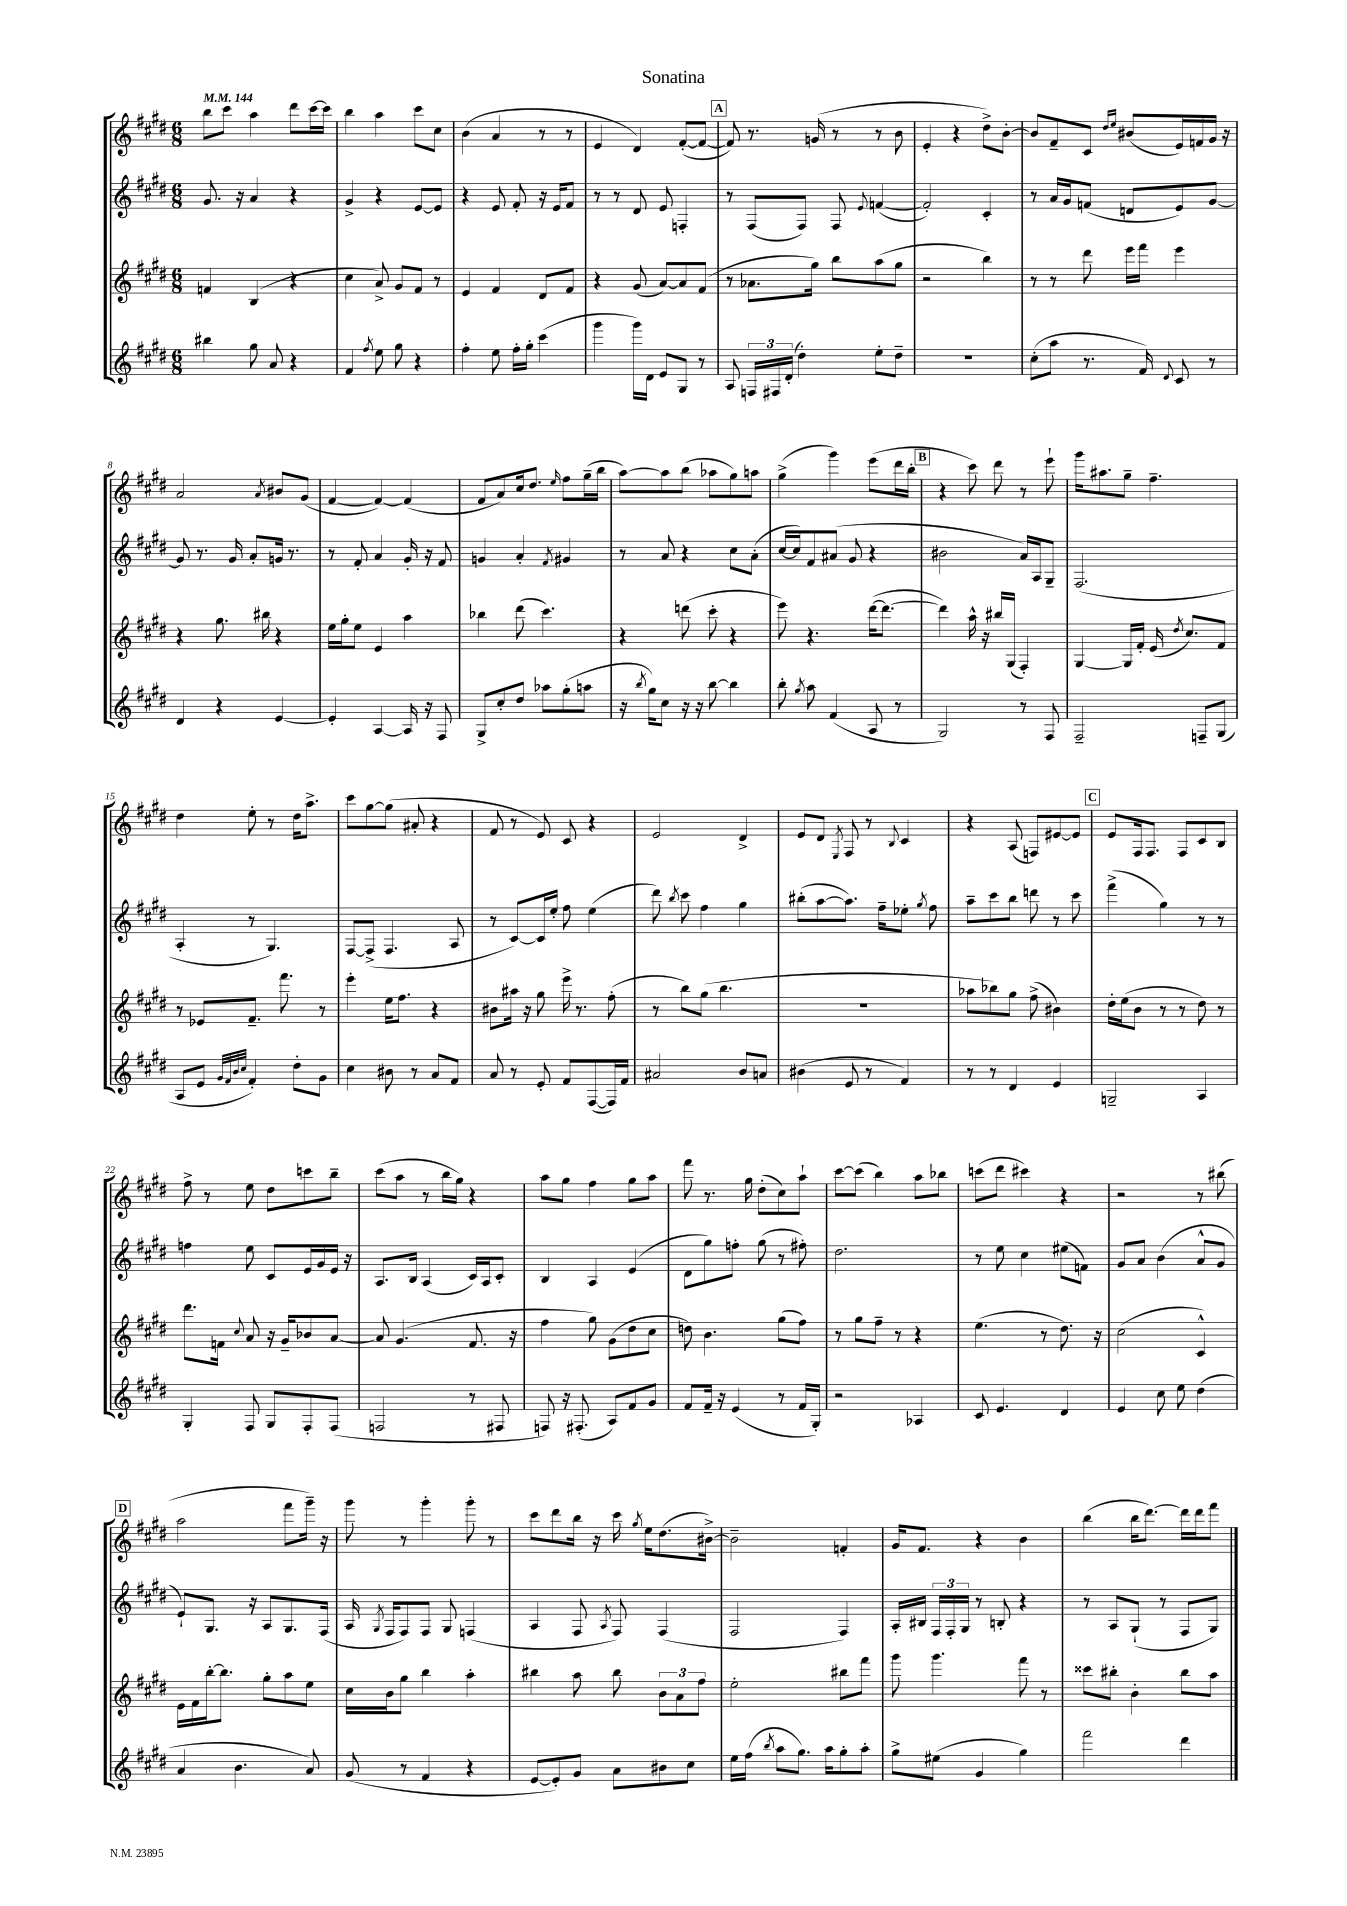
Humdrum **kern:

**kern	**kern	**kern	**kern
*staff4	*staff3	*staff2	*staff1
*clefG2	*clefG2	*clefG2	*clefG2
*k[f#c#g#d#]	*k[f#c#g#d#]	*k[f#c#g#d#]	*k[f#c#g#d#]
*M6/8	*M6/8	*M6/8	*M6/8
*MM144	*MM144	*MM144	*MM144
4bb#	4f	8.g#	8bb
.	.	.	8ccc#
.	.	16r	.
8gg#	(4B	4a	4aa
8a	.	.	.
4r	4r	4r	8ddd#
.	.	.	[16ccc#
.	.	.	16ccc#]
=	=	=	=
4f#	4cc#	4g#^	4bb
8qff#	.	.	.
8ee	8a^)	4r	4aa
8gg#	8g#	.	.
4r	8f#	[8e	8ccc#
.	8r	8e]	8cc#
=	=	=	=
4ff#'	4e	4r	(4b
8ee	4f#	8e	4a
16ff#'	.	8f#'	.
16gg#'	.	.	.
(4ccc#	8d#	16r	8r
.	.	16e	.
.	8f#	8f#	8r
=	=	=	=
4ggg#	4r	8r	4e
.	.	8r	.
16ggg#)	(8g#	8d#	4d#)
16d#	.	.	.
8e	[8a)	8e	.
8G#	8a]	4F'	([8f#'
8r	(8f#	.	8f#_
=	=	=	=
8A	8r	8r	8f#])
24F	8.a-	(8F#	8.r
24F#	.	.	.
(24d#'	.	.	.
4dd#')	.	8F#)	.
.	16gg#)	.	(16g
.	8bb	8F#	8r
.	.	8qqe	.
8ee'	(8aa	([4f	8r
8dd#~	8gg#	.	8b
=	=	=	=
2.r	2r	2f'])	4e'
.	.	.	4r
.	4bb)	4c#'	8dd#^)
.	.	.	[8b'
=	=	=	=
(8cc#'	8r	8r	8b]
8aa	8r	16a	8f#~
.	.	16g#	.
8.r	8ddd#	(8f	8c#
.	.	.	16qqdd#
.	.	.	16qqee
.	16eee	8d	(8b#
16f#)	16fff#	.	.
8qqd#	.	.	.
8c#	4eee	8e)	16e)
.	.	.	16f
8r	.	[8g#	16g#
.	.	.	16r
=	=	=	=
4d#	4r	8g#]	2a
.	.	8.r	.
4r	8.gg#	.	.
.	.	16g#	.
.	.	8a'	.
.	16bb#	.	.
.	.	.	8qa
[4e	4r	16g	8b#
.	.	8.r	.
.	.	.	(8g#
=	=	=	=
4e']	16ee	8r	[4f#
.	16gg#'	.	.
.	8ee	8f#'	.
[4A	4e	4a	4f#_)
16A]	4aa	16g#'	(4f#]
16r	.	16r	.
8F#	.	8f#	.
=	=	=	=
8G#^	4bb-	4g	8f#
8cc#'	.	.	8a)
8dd#	(8ddd#	4a'	16cc#
.	.	.	8.dd#
8aa-	4.ccc#)	.	.
.	.	8qf#	16qqee
(8gg#'	.	4g#	8ff#
8aa	.	.	(16gg#~
.	.	.	16bb
=	=	=	=
16r	4r	8r	[8aa)
8qbb	.	.	.
16gg#)	.	.	.
8cc#	.	8a	8aa]
16r	(8ddd	4r	(8bb
16r	.	.	.
[8bb	8ccc#'	.	8aa-
4bb]	4r	8cc#	8gg#)
.	.	(8a'	8aa
=	=	=	=
8bb'	8eee)	[16cc#	(4gg#^
.	.	16cc#])	.
8qgg#	.	.	.
8aa	4.r	8f#	.
(4f#	.	(8a#	4ggg#)
.	.	8g#	.
8A	([16ddd#	4r	(8eee
.	8.ddd#_	.	.
8r	.	.	16ddd#
.	.	.	16bb'
=	=	=	=
2G#)	4ddd#])	2b#	4r
.	16aa^^	.	8ccc#)
.	16r	.	.
.	16bb#	.	8ddd#
.	(16G#	.	.
8r	4F#')	16a)	8r
.	.	16A	.
8F#	.	8G#~	8eee`
=	=	=	=
2F#~	[4G#	(2.F#	16ggg#
.	.	.	8.aa#
.	16G#]	.	8gg#~
.	16f#'	.	.
.	(16e	.	4.ff#~
.	8qdd#	.	.
.	8.cc#)	.	.
8F~	.	.	.
(8G#	8f#	.	.
=	=	=	=
8A	8r	4A'	4dd#
8e	8e-	.	.
32qqg#	.	.	.
32qqf#	.	.	.
32qqb	.	.	.
32qqcc#	.	.	.
4f#')	8.f#~	8r	8ee'
.	.	4.G#)	8r
.	8.fff#	.	.
8dd#'	.	.	16dd#
.	.	.	8.aa^
8g#	8r	.	.
=	=	=	=
4cc#	4eee'	[8F#	8ccc#
.	.	(8F#^]	[8gg#
8b#	16ee	4.F#	(8gg#]
.	8.ff#	.	.
8r	.	.	8a#'
8a	4r	.	4r
8f#	.	8A	.
=	=	=	=
8a	8b#	8r	8f#
8r	16aa#	[8c#)	8r
.	16r	.	.
8e'	8gg#	16c#]	8e)
.	.	16ee'	.
8f#	16eee^	8ff#	8c#
.	8.r	.	.
([8F#	.	(4ee	4r
16F#])	(8ff#'	.	.
16f#	.	.	.
=	=	=	=
2a#	8r	8ddd#)	2e
.	.	8qbb	.
.	8bb)	8ccc#	.
.	(8gg#	4ff#	.
.	4.bb	.	.
8b	.	4gg#	4d#^
8a	.	.	.
=	=	=	=
(4b#	2.r	(8bb#'	8e
.	.	[8aa	8d#
.	.	.	8qE
8e	.	8.aa])	8F#
8r	.	.	8r
.	.	16ff#~	.
.	.	.	8qqB
4f#)	.	8ee-'	4c#
.	.	8qgg#	.
.	.	8ff#	.
=	=	=	=
8r	8aa-	8aa~	4r
8r	8bb-)	8ccc#	.
4d#	8gg#	8bb	(8A
.	(8ff#^	8ddd	8F)
4e	4b#)	8r	[8e#
.	.	8ccc#	8e#]
=	=	=	=
2G~	16dd#'	(4fff#^	8e
.	(16ee	.	.
.	8b	.	16F#
.	.	.	8.F#
.	8r	4gg#)	.
.	8r	.	8F#
4A	8dd#)	8r	8c#
.	8r	8r	8B
=	=	=	=
4G#'	8.ddd#	4ff	8ff#^
.	.	.	8r
.	16f	.	.
.	8qqcc#	.	.
8F#	8a	8ee	8ee
8G#	16r	8c#	8dd#
.	16g#~	.	.
8F#'	8b-	16e	8ccc
.	.	16g#	.
(8F#	[8a	16e	8bb~
.	.	16r	.
=	=	=	=
2F	8a]	8.A	(8ccc#
.	(4.g#	.	8aa
.	.	16B	.
.	.	(4A	8r
.	.	.	16bb
.	.	.	16gg#)
8r	8.f#	16c#)	4r
.	.	16A	.
8F#	.	8c#'	.
.	16r	.	.
=	=	=	=
8F)	4ff#	4B	8aa
16r	.	.	8gg#
(8.F#'	.	.	.
.	8gg#)	4A	4ff#
8A)	(8g#	.	.
8f#	8dd#	(4e	8gg#
8g#	8cc#	.	8aa
=	=	=	=
8f#	8dd)	8d#	8fff#
16f#~	4.b	8gg#)	8.r
16r	.	.	.
(4e	.	8ff'	.
.	.	.	16gg#
.	.	(8gg#	(8dd#'
8r	(8gg#	8r	8cc#)
16f#	8ff#)	8ff#')	8aa`
16G#')	.	.	.
=	=	=	=
2r	8r	2.dd#	[8ccc#
.	8gg#	.	(8ccc#]
.	8ff#~	.	4bb)
.	8r	.	.
4A-	4r	.	8aa
.	.	.	8bb-
=	=	=	=
8c#	(4.ee	8r	(8ccc
4.e	.	8ee	8ddd#
.	.	4cc#	4ccc#)
.	8r	.	.
4d#	8.dd#)	(8ee#	4r
.	.	8f)	.
.	16r	.	.
=	=	=	=
4e	(2cc#	8g#	2r
.	.	8a	.
8cc#	.	(4b	.
8ee	.	.	.
(4dd#	4c#^^)	8a^^	8r
.	.	8g#	(8bb#
=	=	=	=
4a	16e	8e`)	2aa
.	16f#	.	.
.	[16bb'	8.G#	.
.	8.bb]	.	.
4.b	.	.	.
.	.	16r	.
.	8gg#'	8A	.
.	8aa	8.G#	8fff#
8a)	8ee	.	16ggg#~)
.	.	(16F#	16r
=	=	=	=
(8g#	16cc#	16A	8ggg#
.	.	8qG#	.
.	16b	16F#	.
8r	8gg#	8F#)	8r
4f#	4bb	8F#	4ggg#'
.	.	8G#	.
4r	4aa'	(4F	8ggg#'
.	.	.	8r
=	=	=	=
[8e	4bb#	4A	8ccc#
8e'])	.	.	8ddd#
8g#	8aa	8F#	16bb
.	.	.	16r
.	.	8qA	.
8a	8bb#	8F#)	16ccc#
.	.	.	8qgg#
.	.	.	16ee
8b#	12b	(4F#	(8.dd#
.	12a	.	.
8cc#	.	.	.
.	12ff#	.	.
.	.	.	[16b#^)
=	=	=	=
16ee	2ee'	2F#	2b#~]
(16ff#	.	.	.
8qbb	.	.	.
8aa	.	.	.
8.gg#)	.	.	.
16aa	.	.	.
8gg#'	8bb#	4F#)	4f'
8aa'	8fff#	.	.
=	=	=	=
8gg#^	8ggg#	16A'	16g#
.	.	16B#	8.f#
(8ee#	4.ggg#	24F#	.
.	.	24F#'	.
.	.	24G#	.
4g#	.	8r	4r
.	.	8B'	.
4gg#)	8fff#	4r	4b
.	8r	.	.
=	=	=	=
2fff#	8ccc##	8r	(4bb
.	8bb#'	8A	.
.	4b'	(8G#`	16bb
.	.	.	[8.ddd#)
.	.	8r	.
4ddd#	8bb#	8F#	16ddd#]
.	.	.	16ddd#
.	8aa	8G#)	8fff#
==	==	==	==
*-	*-	*-	*-
